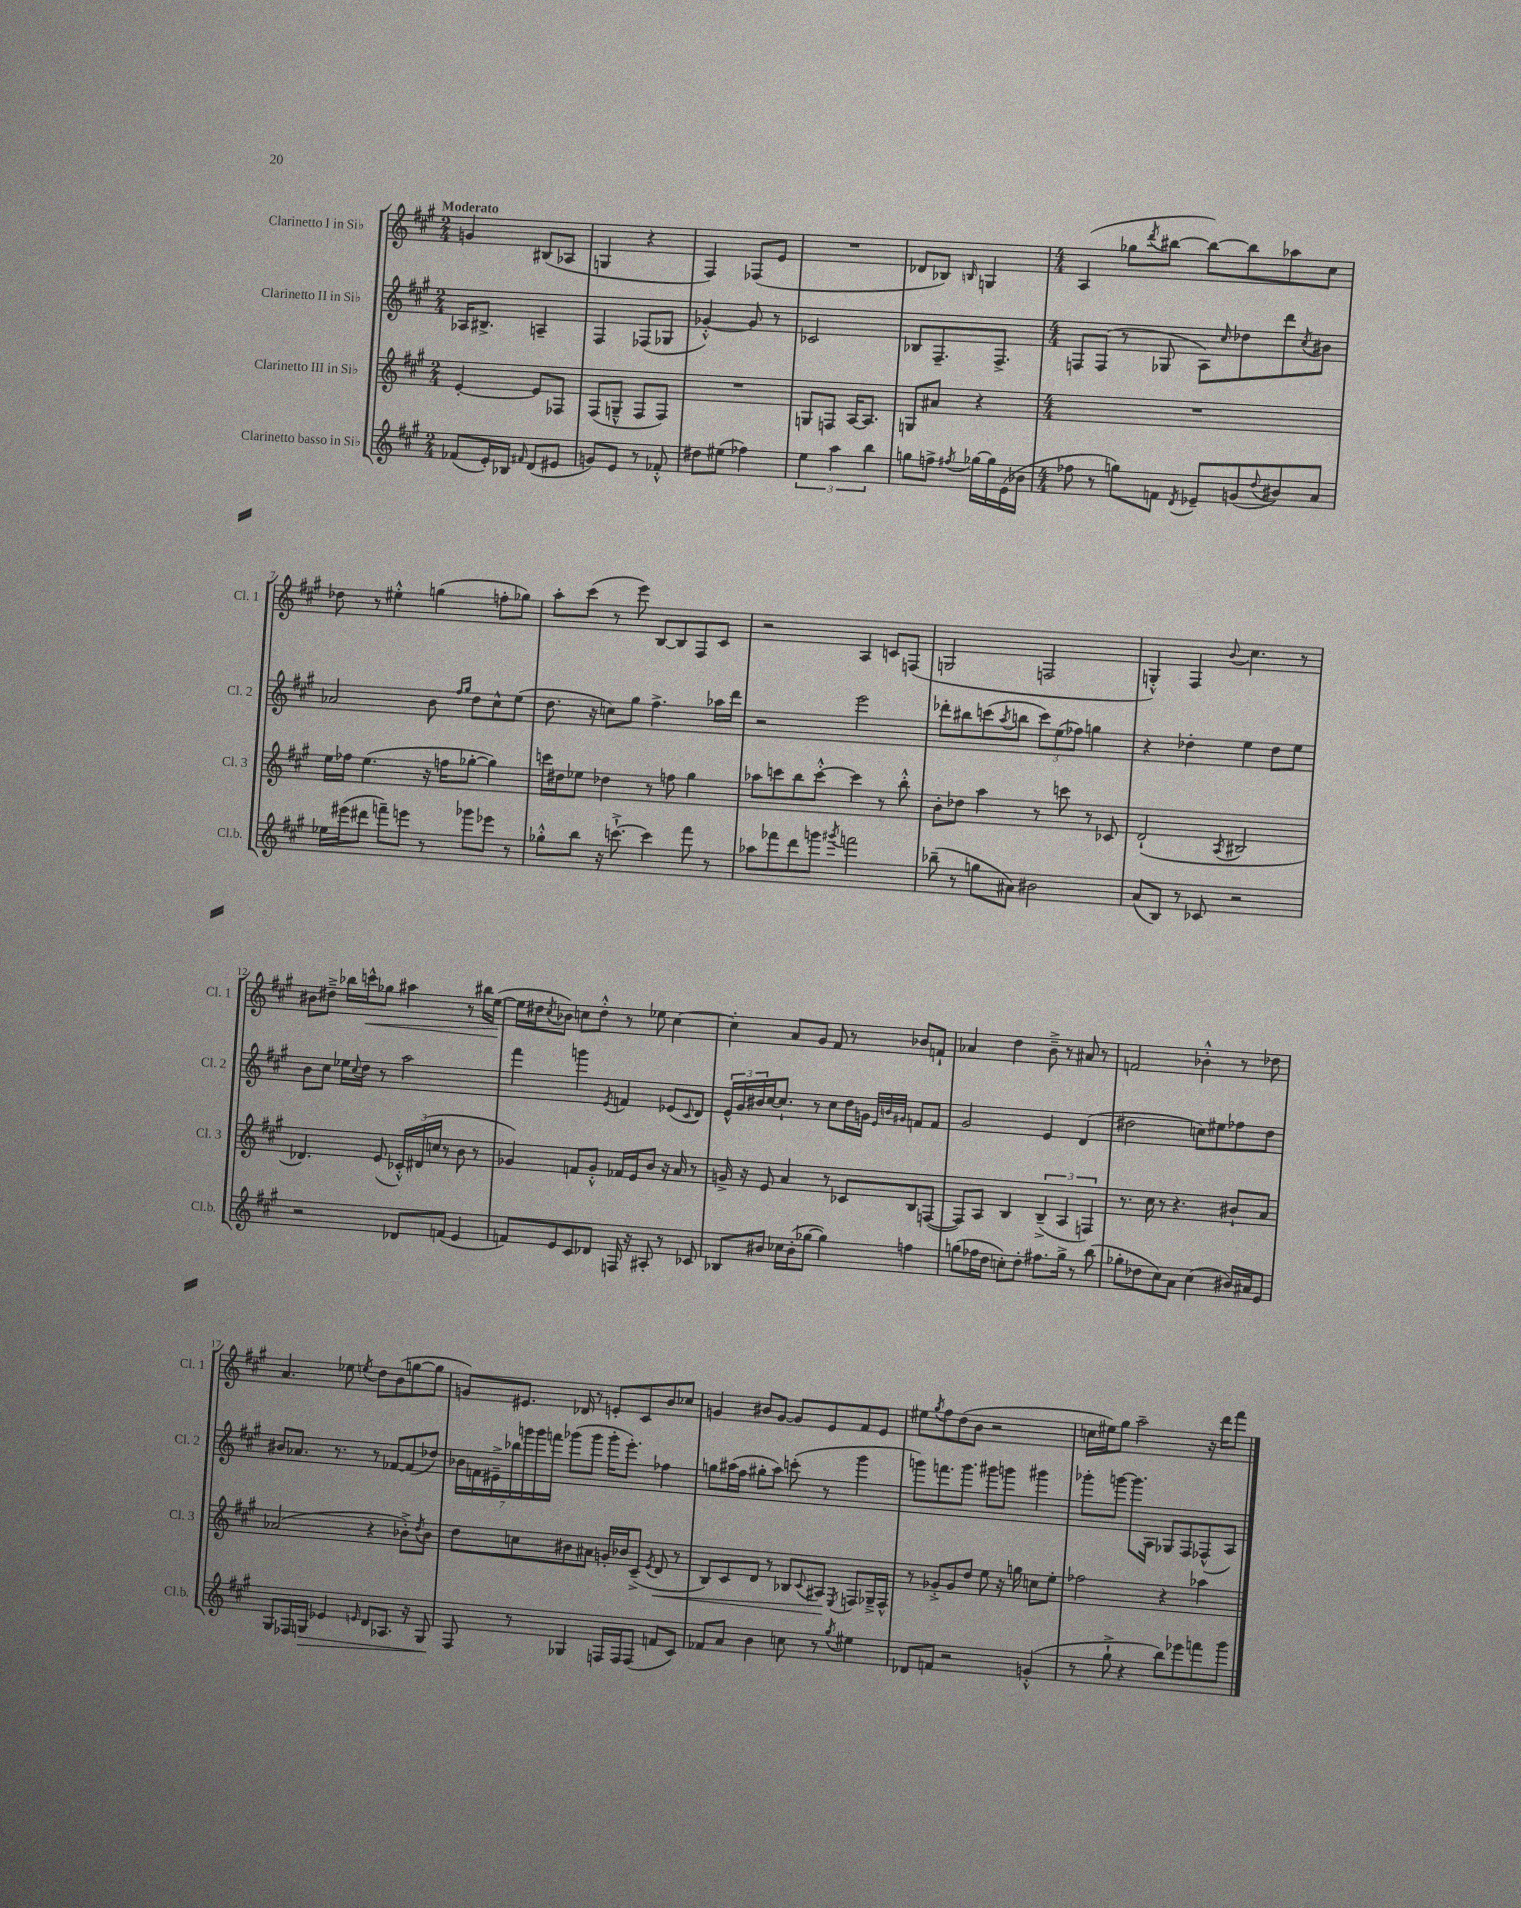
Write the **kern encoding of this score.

**kern	**kern	**kern	**kern
*staff4	*staff3	*staff2	*staff1
*clefG2	*clefG2	*clefG2	*clefG2
*k[f#c#g#]	*k[f#c#g#]	*k[f#c#g#]	*k[f#c#g#]
*M2/4	*M2/4	*M2/4	*M2/4
(8f-	[4e'	16A-	4g
.	.	8.B#^	.
16e')	.	.	.
16B-	.	.	.
16qqf#	.	.	.
(8d	8e]	4A~	(8B#
8e#	8F-	.	8A-
=	=	=	=
8g)	(8F#	4F#	4G
8e	8G~^^	.	.
8r	8F#	(8F-	4r
8f-'^^	8F#)	8G-	.
=	=	=	=
8dd#	2r	[4g-'^^)	4F#)
(8ee#	.	.	.
4ff-)	.	8g-]	(8F-
.	.	8r	8e
=	=	=	=
6ee	8G	2c-	2r
.	8F	.	.
6aa	.	.	.
.	[16A	.	.
.	8.A]	.	.
6bb	.	.	.
=	=	=	=
8gg	8G	8B-	8d-
8ff^	8a#	8.F#~	8B-)
8qff#	.	.	16qqB
[16gg-	4r	.	4G
16gg-]	.	8.F#^	.
(16e	.	.	.
16b-	.	.	.
=	=	=	=
*M4/4	*M4/4	*M4/4	*M4/4
8ff-	1r	8F	(4A
8r	.	(8F	.
8gg)	.	8r	8gg-
.	.	.	8qddd
8f	.	8G-	[8bb#
8qd	.	.	.
8e-~	.	8A)	8bb#_)
.	.	16qqcc#	.
(8g	.	8dd-	8bb#]
8qqdd	.	.	.
8b#)	.	8ddd	8aa-
.	.	8qcc#	.
8a	.	8b#	8cc#
=	=	=	=
16ee-	16ee	2a-	8dd-
(16eee#	16ff-	.	.
8ddd#	(4.ee	.	8r
8fff~)	.	.	4ee#'^^
8eee	.	.	.
8r	16r	8b	(4gg
.	16ff	.	.
.	.	16qqff#	.
.	.	16qqgg#	.
8ggg-	[8gg-'	8dd	.
8eee-	4gg-])	8cc#^^	8ff'
8r	.	(8ee	8gg-)
=	=	=	=
8gg-'^^	16ccc	8.dd	8aa'
.	16dd#	.	.
8bb	8ee-	.	(8ccc#
.	.	16r	.
16r	4dd-	8cc)	8r
[8.ccc`^	.	.	.
.	.	8gg#	8eee)
4ccc]	8r	4.ff#^	[8B
.	8ff	.	8B]
8fff#	4gg#	.	8F#
8r	.	16aa-	8c#
.	.	16ddd	.
=	=	=	=
8aa-	8aa-	2r	2r
8fff-	8ccc	.	.
8ddd	8bb	.	.
8ggg	[8ccc'^^	.	.
8qggg#	.	.	.
2fff	4ccc]	2eee	4A
.	8r	.	8c
.	8bb'^^	.	(8F
=	=	=	=
(8bb-~	8b'	8ddd-'	2G
8r	8dd-	8bb#	.
8gg	4aa	(8ccc	.
.	.	8qaa	.
8a#)	.	8bb	.
2b#	8r	12ccc)	2F
.	.	(12ee	.
.	8ccc	.	.
.	.	12ff-)	.
.	8r	4gg	.
.	8c-	.	.
=	=	=	=
(8a	(2d`	4r	4G'^^)
8B)	.	.	.
8r	.	4dd-'	4F#
8c-	.	.	.
.	8qA	.	8qqb
2r	2B#	4ee	4.cc#
.	.	8dd-	.
.	.	8ee	8r
=	=	=	=
2r	4.d-)	8b	8b#
.	.	8cc#	8dd#~^
.	.	16ee-	16bb-
.	.	8qqcc#	.
.	.	16dd	16ccc^^
.	(8e	8r	8gg-
8d-	24c-'^^)	2aa	4aa#
.	(24d#	.	.
.	24cc	.	.
(8f	8r	.	.
4e	8b	.	8r
.	8r	.	16bb#
.	.	.	([16ee
=	=	=	=
8f)	4g-)	4fff#	16ee]
.	.	.	16dd#
.	.	.	8qcc#
8e	.	.	8b-)
8c#	8f	4ggg	8cc
8d-	8g-'^^	.	8dd#'^^
.	.	8qe	.
16F	16f-	4f	8r
16r	16e	.	.
8A#'	8b	.	8ee-
8r	16r	(8e-	[4cc
.	16a	.	.
.	.	8qqc#	.
8c-	8r	8d)	.
=	=	=	=
8B-	16g^	24e^^	4cc']
.	.	24g#	.
.	16r	.	.
.	.	24b#	.
8b#	8e	[16cc#	.
.	.	8.cc#`]	.
16cc-	4a	.	8a
(16b#'	.	.	.
[8gg-	.	8r	8g#
4gg-])	8r	8cc#	8f#
.	8c-	16dd	8r
.	.	16g	.
.	.	32qqe	.
.	.	32qqb	.
.	.	32qqg#	.
4ff	8B	8f	8b-
.	([8F	8f	8f`
=	=	=	=
(8gg	8F])	2g#	4a-
16ff-	8A	.	.
16dd	.	.	.
8cc')	4B	.	4dd
8dd'	.	.	.
8.ff#	(6B~^	4e	8b~^
.	.	.	8r
.	6A	.	.
16gg^	.	.	.
8r	.	(4d	8a#
.	6F)	.	.
(8bb	.	.	8r
=	=	=	=
8gg-'	8.r	2dd#	2f
8dd-	.	.	.
.	16cc#	.	.
8cc#)	8r	.	.
8a	4.r	.	.
(4cc#	.	8cc)	4b-'^^
.	.	8ee#	.
16b#)	8b#`	8ff-	8r
16a#	.	.	.
8e	8a	8dd#	8dd-
=	=	=	=
8G#	(2a-	8b#	4.a
16F-	.	8.a-	.
16G	.	.	.
4e-	.	.	.
.	.	8.r	.
.	.	.	8ee-
16qqe	.	.	8qee
8d	4r	8r	8dd
8.A-	.	[8f-	(8b
.	8b-'^)	(8f-]	[8gg
16r	.	.	.
.	8qdd	.	.
8G	8b-	8dd-)	8gg]
=	=	=	=
8F#	8dd	28b-	8g)
.	.	28f	.
.	.	28e#~^	.
.	.	28bb-	.
8r	8cc	.	8.e#
.	.	28ggg	.
.	.	28ggg	.
.	.	28fff	.
4G-	8b#	(8ggg-	.
.	.	.	16d-
.	8a#	8ggg-	8r
16F	16g'	16ggg-'	8e'
16F	16b-	8.eee')	.
(8F	(8c#~^	.	8c#
.	8qe	.	.
8f	8d	4ff-	8b
8c#)	8r	.	8cc-
=	=	=	=
8f-	8B)	8gg	4g
8a	8c#	(16aa#	.
.	.	16ff#	.
4b	8d	8gg#'	8b#
.	8r	8aa#)	[8g
8cc	8B-	(8ccc'	8g]
.	8qqc#	.	.
8r	8A#	8r	8e
8qgg#	8qE	.	.
4ee#	8F	4ggg#	8f#
.	16G-~^	.	8e
.	16F^^	.	.
=	=	=	=
8d-	8r	8ggg)	8ee#
.	.	.	8qgg#
8f	8g-'^	8.fff	8ff#
2r	8g-	.	(8dd
.	.	8.ggg	.
.	8dd	.	8b
.	8ee	8ggg#	2r
.	16r	8ggg	.
.	16gg	.	.
(4g'^^	8cc	4ggg#	.
.	8ee'	.	.
=	=	=	=
8r	2ff-	8ggg-'	16cc
.	.	.	16ee#)
8gg#`^	.	[8ggg	8gg#
4r	.	8.ggg]	2aa~
.	.	16A	.
8bb)	4r	8G-	.
8eee-	.	8F#	.
8fff	4aa-	(8F-^^	16r
.	.	.	16ddd
8ggg#	.	8A)	8fff#
==	==	==	==
*-	*-	*-	*-
